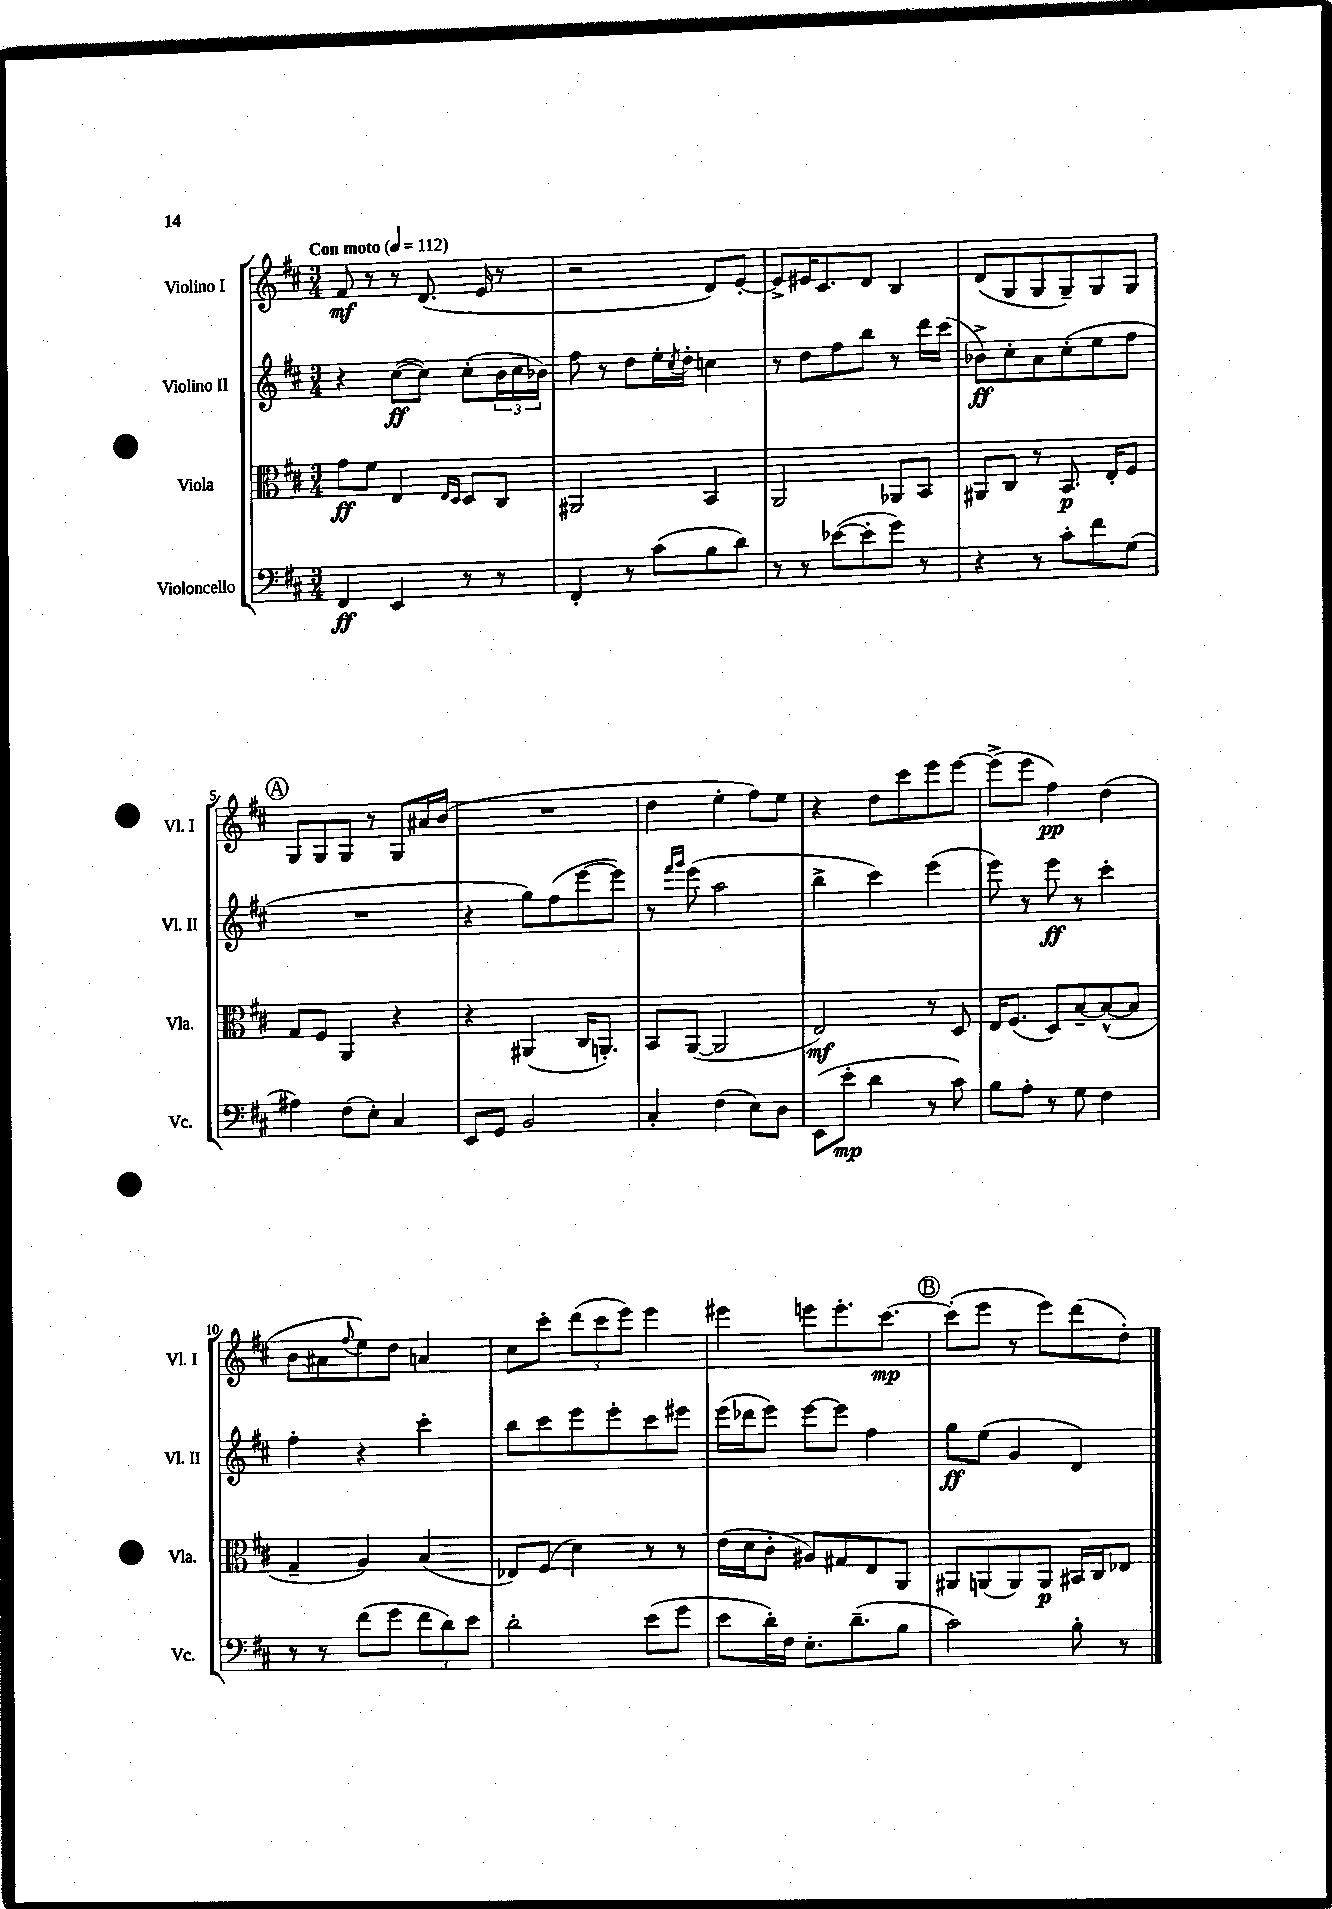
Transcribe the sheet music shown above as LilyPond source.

<<
\new StaffGroup <<
\new Staff = "s0" \with { instrumentName = "Violino I" shortInstrumentName = "Vl. I" } {
    \clef treble \key d \major \numericTimeSignature \time 3/4 \tempo "Con moto" 4 = 112
    fis'8\mf r8 r8 d'8.( e'16 r8 |
    r2 d'8) e'8~-. |
    e'8-> eis'16 cis'8. d'8 b4 |
    d'8( g8 g8 g8--) g8 g8 |
    \mark \markup { \circle "A" } g8 g8 g8 r8 g8 ais'16 b'16( |
    R2. |
    d''4 e''4-. fis''8) e''8 |
    r4 d''8 cis'''8 e'''8 e'''8~ |
    e'''8->( e'''8 fis''4\pp) d''4( |
    b'8 ais'8 \appoggiatura { fis''8 } e''8) d''8 a'4 |
    cis''8 cis'''8-. \tuplet 3/2 { d'''8( cis'''8 e'''8) } e'''4 |
    eis'''4 e'''8 e'''8.-. cis'''8.~\mp |
    \mark \markup { \circle "B" } cis'''8-.( e'''8 r8 e'''8) d'''8( d''8-.) \bar "|." |
}
\new Staff = "s1" \with { instrumentName = "Violino II" shortInstrumentName = "Vl. II" } {
    \clef treble \key d \major \numericTimeSignature \time 3/4
    r4 cis''8~\ff( cis''8) cis''8-.( \tuplet 3/2 { b'16 cis''16 bes'16) } |
    fis''8 r8 d''8 e''16-. \acciaccatura { cis''8 } d''16-. c''4 |
    r8 d''8 fis''8 b''8 r8 d'''16 cis'''16( |
    bes'8->\ff) cis''8-. a'8 cis''8-.( e''8 fis''8 |
    \mark \markup { \circle "A" } R2. |
    r4 g''8) fis''8( e'''8~ e'''8) |
    r8 \grace { fis'''16 g'''16 } e'''8( a''2 |
    b''4-> cis'''4) e'''4( |
    e'''8) r8 e'''8\ff r8 cis'''4-. |
    fis''4-. r4 cis'''4-. |
    b''8 cis'''8 e'''8 e'''8-. cis'''8 eis'''8 |
    e'''16( des'''16 e'''8) e'''8~ e'''8 fis''4 |
    \mark \markup { \circle "B" } g''8\ff e''8( g'4 d'4) \bar "|." |
}
\new Staff = "s2" \with { instrumentName = "Viola" shortInstrumentName = "Vla." } {
    \clef alto \key d \major \numericTimeSignature \time 3/4
    g'8\ff fis'8 e4 \grace { e16 d16 } d8 cis8 |
    ais,2 b,4 |
    a,2 aes,8 b,8 |
    ais,8 cis8 r8 b,8.\p e16-. fis8 |
    \mark \markup { \circle "A" } g8 fis8 a,4 r4 |
    r4 ais,4( cis16 a,8.-.) |
    b,8 a,8~( a,2 |
    e2\mf) r8 d8 |
    e16 fis8.( d8) b8~-- b8~-^( b8 |
    g4-- a4) b4( |
    ees8) fis8( d'4) r8 r8 |
    e'16( d'16 cis'8-. ais8) gis8 e8 a,8 |
    \mark \markup { \circle "B" } ais,8 a,8( a,8) a,8\p bis,16 cis16 ees8 \bar "|." |
}
\new Staff = "s3" \with { instrumentName = "Violoncello" shortInstrumentName = "Vc." } {
    \clef bass \key d \major \numericTimeSignature \time 3/4
    fis,4\ff e,4 r8 r8 |
    fis,4-. r8 cis'8( b8 d'8) |
    r8 r8 ees'8~( ees'8-. g'8) r8 |
    r4 r8 cis'8-. fis'8 g8( |
    \mark \markup { \circle "A" } ais4) fis8( e8-.) cis4 |
    e,8 g,8 b,2 |
    cis4-. fis4( e8) d8 |
    e,8( e'8-.\mp d'4 r8 cis'8) |
    b8 a8-. r8 g8 fis4 |
    r8 r8 fis'8( g'8 \tuplet 3/2 { fis'8 d'8) e'8 } |
    d'2-. e'8( g'8 |
    e'8 d'16-.) fis16 e8.-. d'8.--( b8 |
    \mark \markup { \circle "B" } cis'2) b8-. r8 \bar "|." |
}
>>
>>
